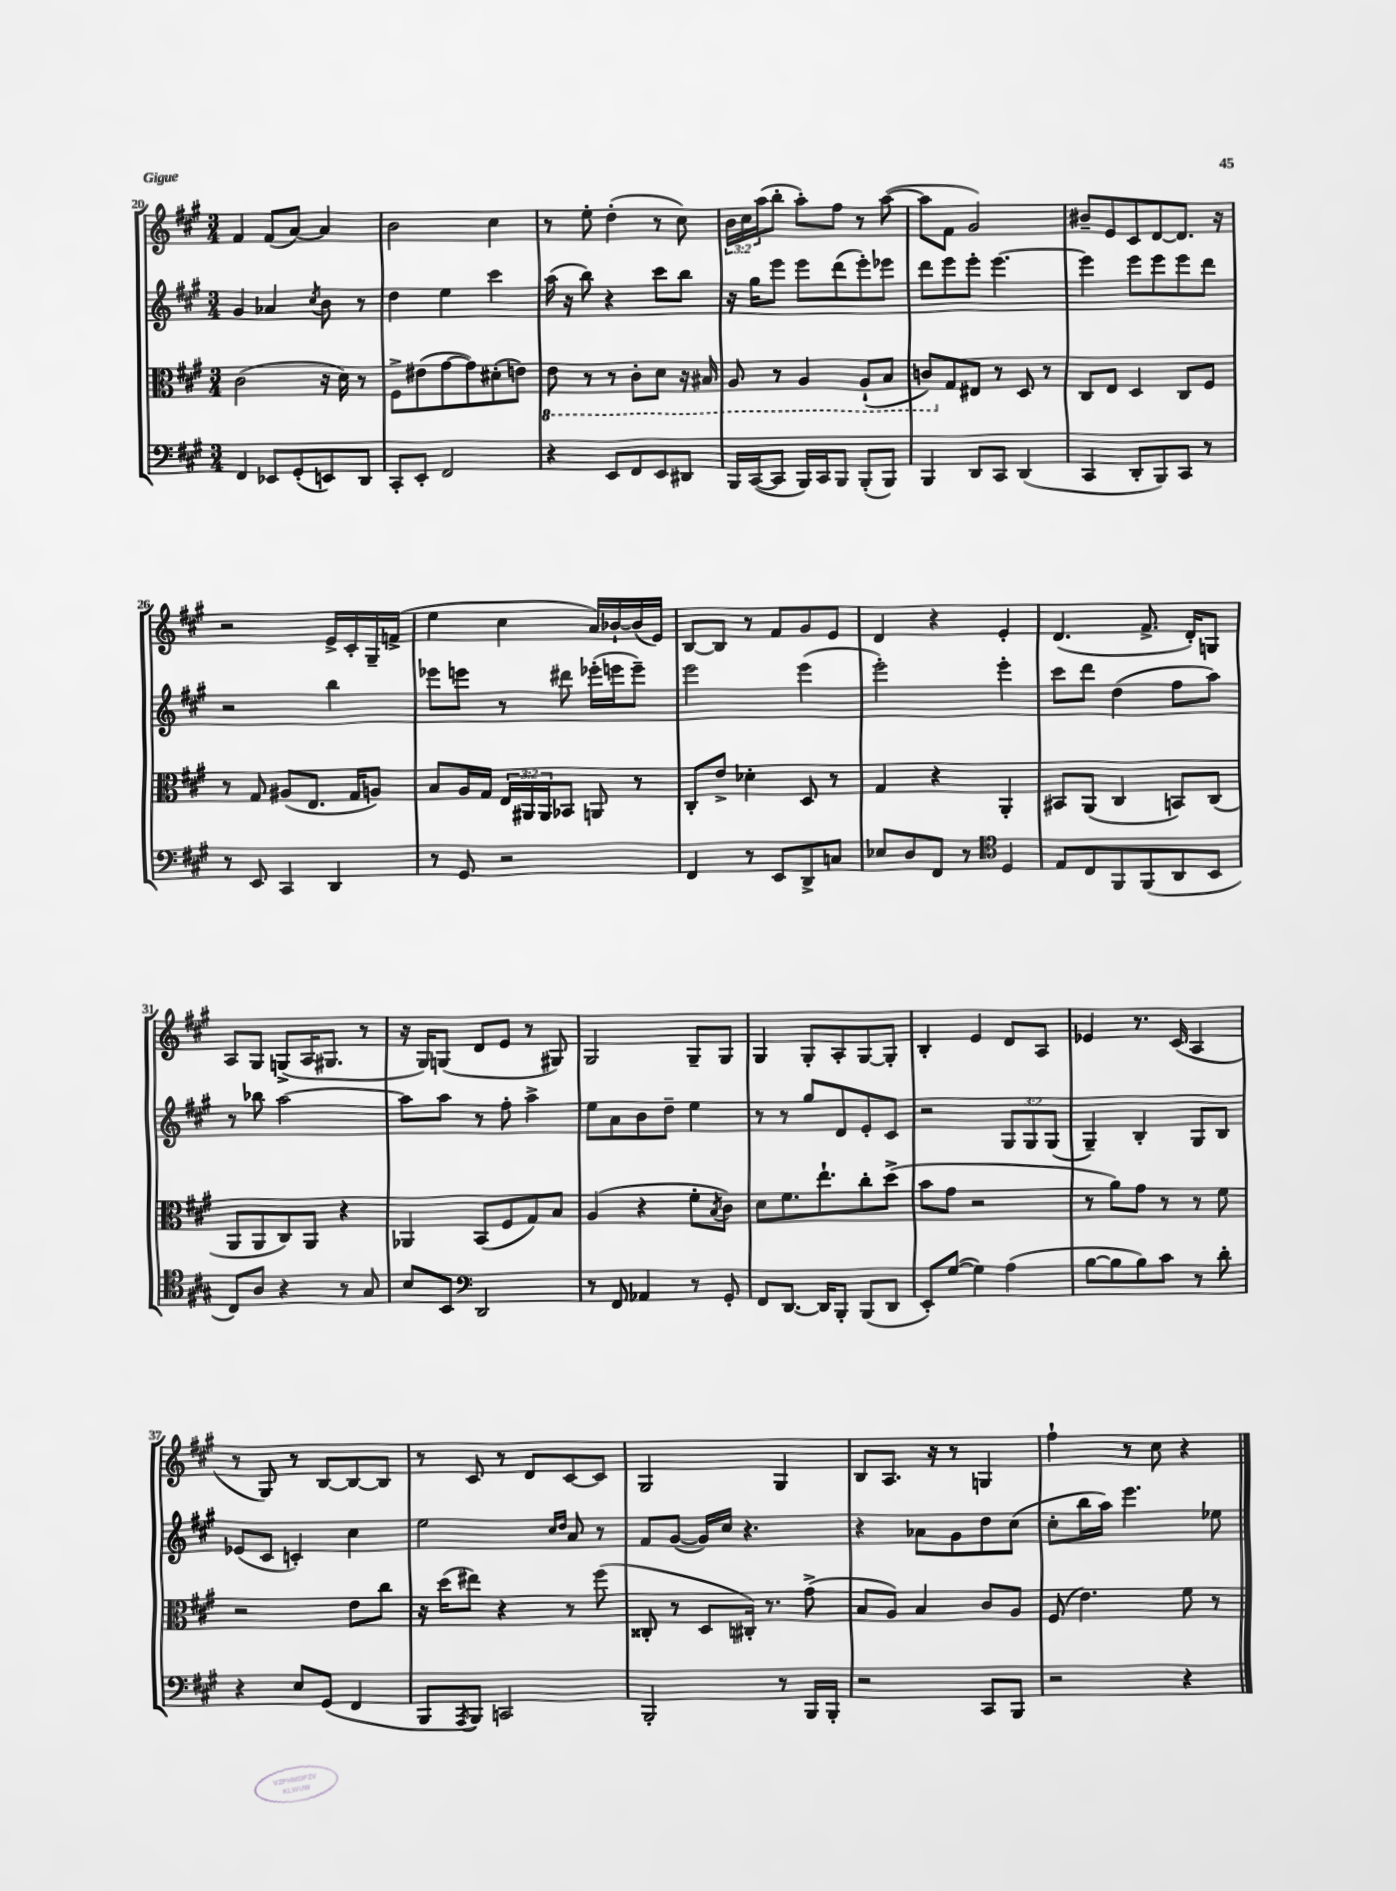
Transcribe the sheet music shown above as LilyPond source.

<<
\new StaffGroup <<
\new Staff = "s0" {
    \clef treble \key a \major \numericTimeSignature \time 3/4 \override Staff.TupletNumber.text = #tuplet-number::calc-fraction-text
    fis'4 fis'8( a'8~) a'4 |
    b'2 cis''4 |
    r8 e''8-. d''4-.( r8 cis''8) |
    \tuplet 3/2 { b'16 cis''16 a''16( } b''8-. a''8-.) fis''8 r8 a''8~( |
    a''8 fis'8 gis'2) |
    bis'8-- e'8 cis'8 d'8~ d'8. r16 |
    r2 e'16-> cis'16-. gis16-- f'16->( |
    e''4 cis''4 a'16) bes'16~-! bes'16( e'16) |
    b8~ b8 r8 fis'8 gis'8 e'8 |
    d'4 r4 e'4-. |
    d'4.( fis'8.-> d'16-.) g8 |
    a8 gis8 g8->( a16 gis8. r8 |
    r16 gis16) g8( d'8 e'8 r8 gis8) |
    gis2 gis8-- gis8 |
    gis4 gis8-. a8-. gis8~ gis8-. |
    b4-. e'4 d'8 a8 |
    ees'4 r8. cis'16( a4 |
    r8 gis8) r8 b8~ b8~ b8 |
    r8 cis'8 r8 d'8 cis'8~ cis'8 |
    gis2 gis4 |
    b8 a8. r16 r8 g4 |
    fis''4-! r8 cis''8 r4 \bar "|." |
}
\new Staff = "s1" {
    \clef treble \key a \major \numericTimeSignature \time 3/4 \override Staff.TupletNumber.text = #tuplet-number::calc-fraction-text
    gis'4 aes'4 \acciaccatura { cis''8 } b'8 r8 |
    d''4 e''4 cis'''4 |
    a''16( r16 b''8) r4 cis'''8 b''8 |
    r16 gis''16 e'''8 e'''8 d'''8( e'''8-.) ees'''8 |
    d'''8 e'''8 e'''8-. e'''4.~ |
    e'''4 e'''8 e'''8 e'''8 d'''8 |
    r2 b''4 |
    ees'''8 e'''8 r8 dis'''8 ees'''16-.( e'''16 e'''8--) |
    e'''2 e'''4( |
    e'''2-.) e'''4-. |
    cis'''8 d'''8 d''4( fis''8 a''8) |
    r8 bes''8 a''2~ |
    a''8 a''8 r8 fis''8-. a''4-> |
    e''8 a'8 b'8 d''8-- e''4 |
    r8 r8 gis''8 d'8 e'8-. cis'8 |
    r2 \tuplet 3/2 { gis8 gis8 gis8( } |
    gis4--) b4-. gis8 b8 |
    ees'8( cis'8 c'4-.) cis''4 |
    e''2 \grace { cis''16 d''16 } a'8 r8 |
    fis'8 gis'8~( gis'16) cis''16 r4. |
    r4 aes'8 gis'8 d''8 cis''8( |
    cis''8-. b''16 a''16) e'''4. ees''8 \bar "|." |
}
\new Staff = "s2" {
    \clef alto \key a \major \numericTimeSignature \time 3/4 \override Staff.TupletNumber.text = #tuplet-number::calc-fraction-text
    cis'2( r16 d'16) r8 |
    fis8-> eis'8( gis'8~ gis'8) dis'8-.( e'8) |
    \ottava #-1 e8 r8 r8 cis8-. d8 r16 bis,16 |
    a,8 r8 a,4 a,8-!( b,8 |
    c8) \ottava #0 gis8 eis8 r8 d8 r8 |
    cis8 e8 d4 cis8 fis8 |
    r8 gis8 ais8( e8. gis16 a8) |
    b8 a16 gis16 \tuplet 3/2 { e16 ais,16 ais,16 } bes,8 a,8 r8 |
    cis8-. e'8-> des'4-. d8 r8 |
    gis4 r4 a,4-. |
    bis,8 a,8( cis4 b,8) cis8( |
    a,8 a,8 cis8) a,8 r4 |
    aes,4 b,8( fis8 gis8) b8 |
    a4( r4 fis'8-. \acciaccatura { b8 } cis'8) |
    d'8 fis'8. e''8.-! cis''8-. d''8->( |
    b'8 gis'8 r2 |
    r8 a'8) gis'8 r8 r8 fis'8 |
    r2 e'8 cis''8 |
    r16 d''16( eis''8) r4 r8 fis''8( |
    cisis8-. r8 d8 cis16-.) r8. gis'8->( |
    b8 a8) b4 cis'8 a8 |
    fis8( e'4.) fis'8 r8 \bar "|." |
}
\new Staff = "s3" {
    \clef bass \key a \major \numericTimeSignature \time 3/4
    fis,4 ees,8 gis,8-.( e,8) d,8 |
    cis,8-. e,8-. fis,2 |
    r4 e,8 fis,8 e,8 dis,8 |
    b,,16 cis,16~( cis,8 b,,16) cis,16 b,,8 b,,8-.( b,,8) |
    b,,4 d,8 cis,8 d,4( |
    cis,4 d,8-. b,,8) cis,8 r8 |
    r8 e,8 cis,4 d,4 |
    r8 gis,8 r2 |
    fis,4 r8 e,8 d,8-> c8 |
    ees8 d8 fis,8 r8 \clef tenor d4 |
    e8 cis8 fis,8 fis,8( a,8 b,8 |
    cis8) a8 r4 r8 gis8 |
    b8 b,8 \clef bass d,2 |
    r8 fis,8 aes,4 r8 gis,8-. |
    fis,8 d,8.~ d,16 b,,8-. b,,8( d,8 |
    e,8-.) gis8~( gis4) a4( |
    b8~ b8 b8) cis'8 r8 d'8-. |
    r4 e8 gis,8( fis,4 |
    b,,8 \acciaccatura { a,,8 } b,,8) c,2 |
    b,,2-. r8 b,,16 b,,16-. |
    r2 cis,8 b,,8 |
    r2 r4 \bar "|." |
}
>>
>>
\layout { \context { \Score currentBarNumber = #20 } }
